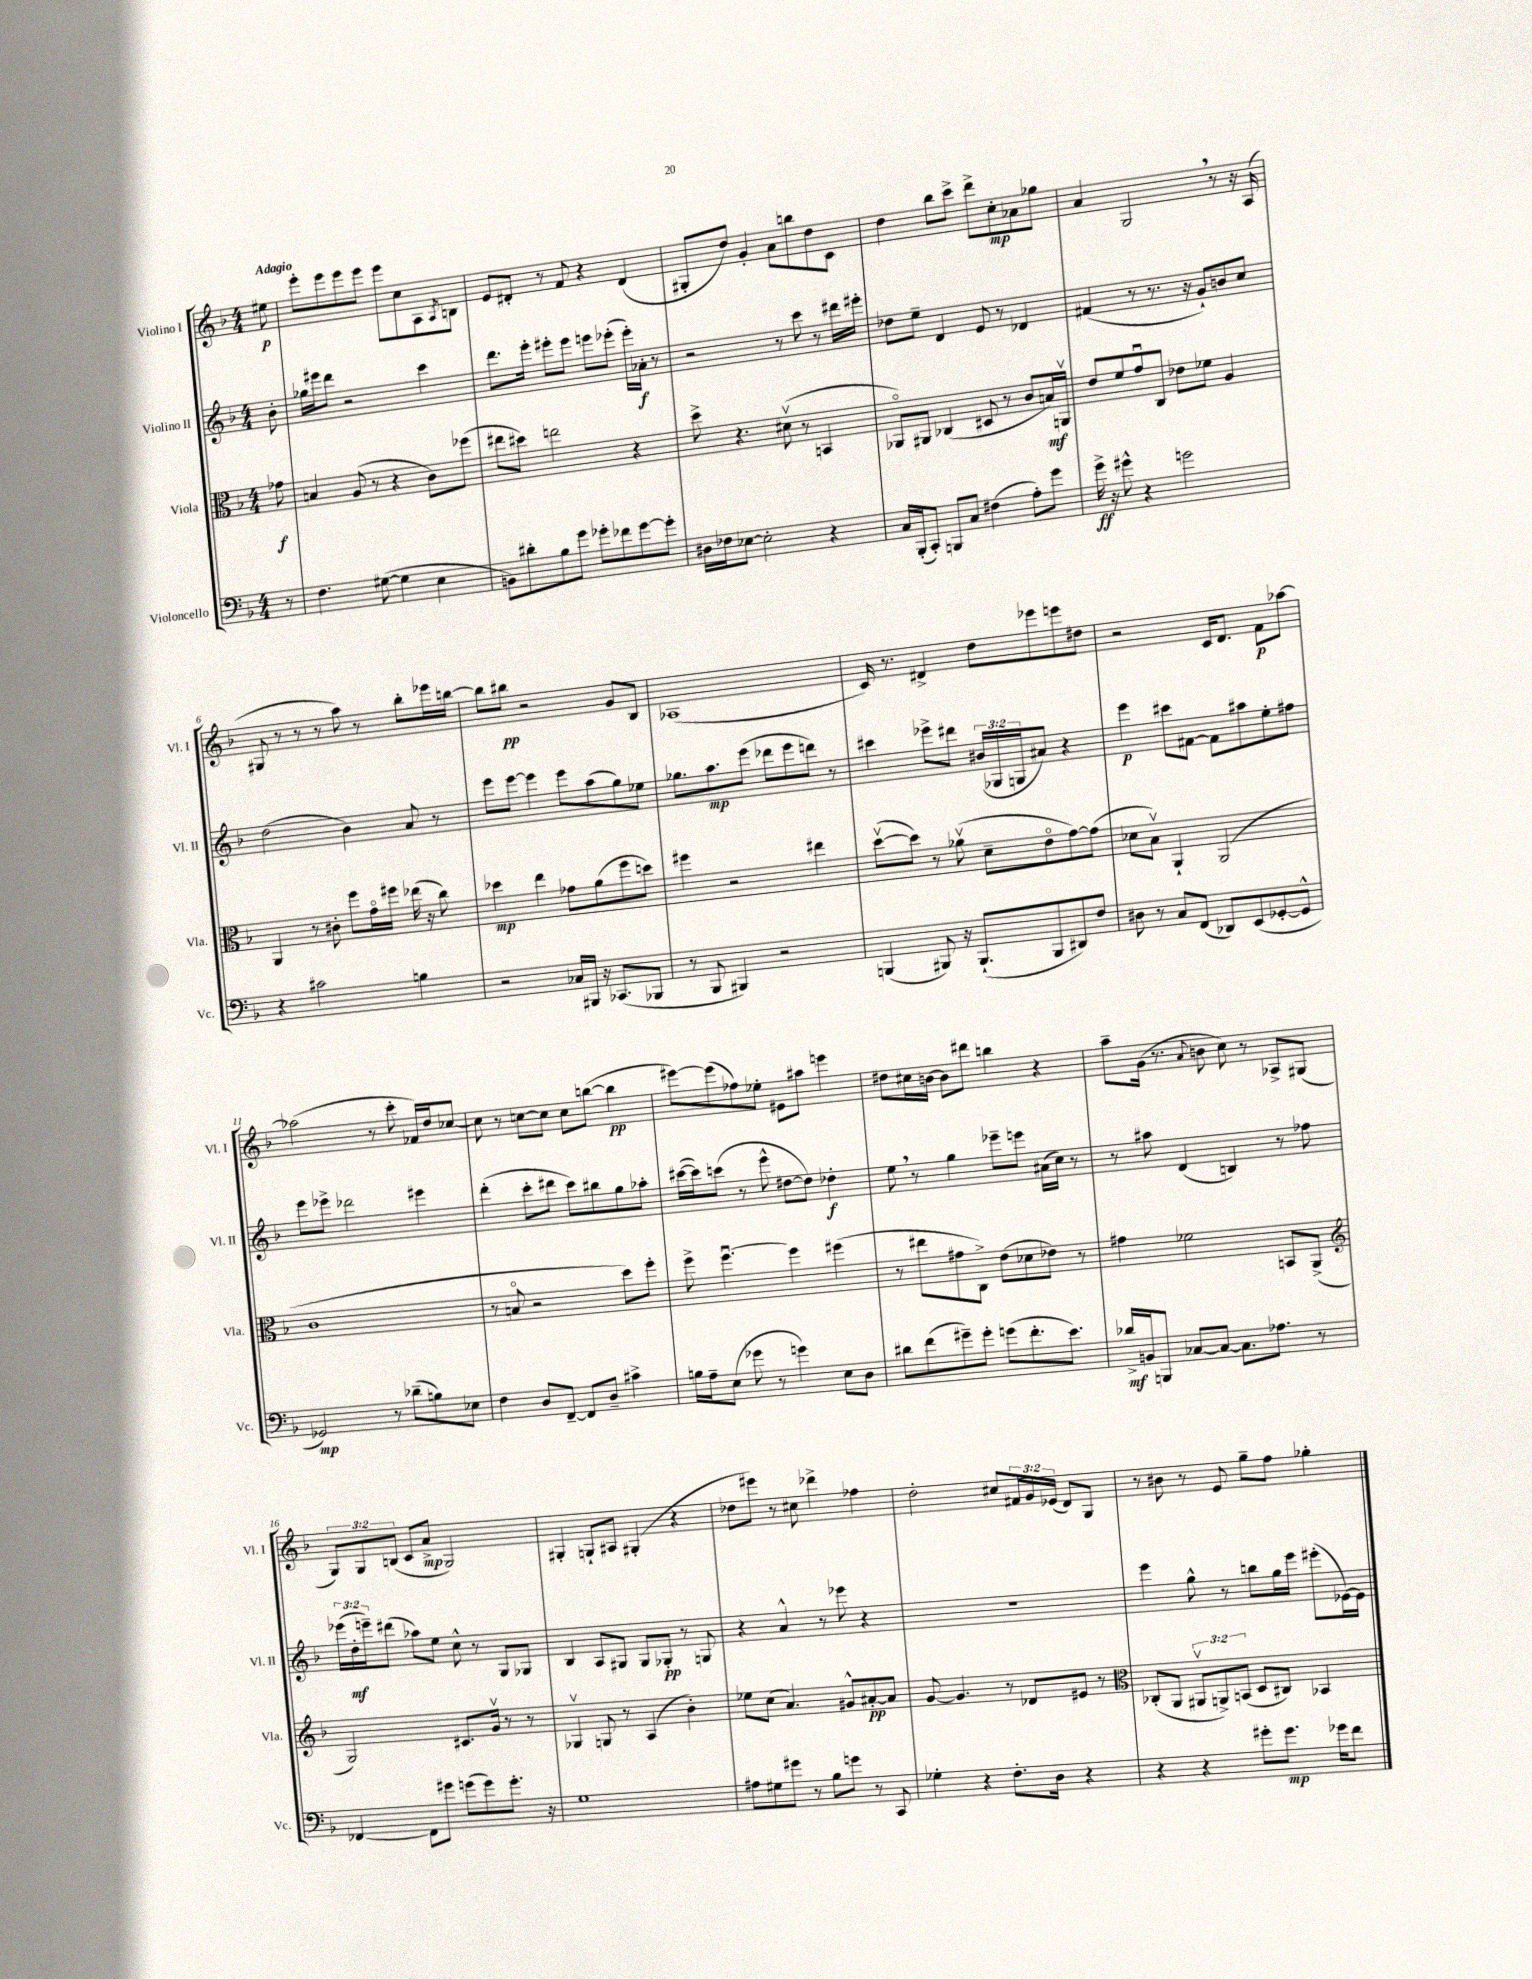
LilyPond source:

<<
\new StaffGroup <<
\new Staff = "s0" \with { instrumentName = "Violino I" shortInstrumentName = "Vl. I" } {
    \clef treble \key f \major \numericTimeSignature \time 4/4 \override Staff.TupletNumber.text = #tuplet-number::calc-fraction-text \partial 8 \tempo "Adagio"
    eis''8\p |
    e'''8-. e'''8 e'''8 e'''8 e'''8 c''8 a8 \acciaccatura { a8 } b8 |
    e'8 dis'8-. r8 f'8 r4 dis'4( |
    gis8-. d''8) g'4-. a'8 b''8 d''8 c'8 |
    d''4 bes''8 c'''8-> d'''8-> c''8-.\mp aes'8 ges''8 |
    a'4 g2 \breathe r8 r16 a16( |
    gis8 r8 r8 r8 a''8) r8 bes''8-. ees'''16 b''16~ |
    b''8 bis''8\pp r2 g'8 bes8 |
    aes1( |
    c'16) r8. dis'4-> d''8 ees'''8 e'''8 dis''8 |
    r2 c'16 d'8. f'8\p aes''8~ |
    aes''2( r8 c'''8-. fes'16) d''16 ces''8~ |
    ces''8 r8 c''8~ c''8 c''8 b''8~( b''4\pp |
    eis'''8~) eis'''8( fes''8) ees''8-. eis'8 ais''8 e'''4 |
    dis''8 cis''16 b'16~ b'8 dis'''8 b''4 r4 |
    a''8-- g'16( r8. \appoggiatura { a'8 } b'8 c''8) r8 aes8-> gis8( |
    \tuplet 3/2 { g8) g8 b8( } c'8 a'8->\mp g2) |
    gis4-. g8-! ais8 gis4-.( r4 |
    des''8 eis'''8) r8 cis''8 des'''4-> fes''4 |
    d''2-. cis''8 \tuplet 3/2 { fis'16 g'16 ees'16( } d'8) g8 |
    r8 bis'8 r8 e'8 g''8-- f''8 ges''4-. \bar "|." |
}
\new Staff = "s1" \with { instrumentName = "Violino II" shortInstrumentName = "Vl. II" } {
    \clef treble \key f \major \numericTimeSignature \time 4/4 \override Staff.TupletNumber.text = #tuplet-number::calc-fraction-text \partial 8
    bes'8-. |
    ges''16 eis'''16 d'''8 r2 c'''4 |
    d'''8. e'''16-. eis'''8-. eis'''8 e'''8 ees'''8-.( ees'''16-.) aes'16-.\f r8 |
    r2 r8 c'''8 r8 dis'''16 eis'''16-. |
    des''8 e''8-- d'4 e'8 r8 des'4 |
    fis'4( r8 r8. r16 g'8-!) b'8 c''8 |
    d''2( bes'4) a'8 r8 |
    e'''8 e'''8~ e'''4 e'''8 a''8( g''8) ees''8 |
    ges''8. a''8.\mp e'''8( des'''8 e'''8 d'''8) r8 |
    cis'''4 ees'''8-> dis'''8 \tuplet 3/2 { bis'16( ges16 g16 } ais'8) r4 |
    e'''4\p cis'''8 fis'8~ fis'8 ais''8 e''8-. fis''8 |
    e'''8 ees'''8-> des'''2 eis'''4 |
    d'''4-.( c'''8-. dis'''8 c'''8) bis''8 g''8 aes''8-. |
    cis'''16~( cis'''16) c'''8( r8 e'''8-^ dis''8~ dis''8) des''4-.\f |
    e''8 \breathe r8 g''4 ees'''8-- e'''8 ais'16( c''16) r8 |
    r8 ais''8 d'4( b4) r8 fes''8 |
    \tuplet 3/2 { ees'''16( d''16-.\mf e'''16--) } dis'''8( aes''8) e''8 c''8-^ r8 g8 ges8 |
    bes4 a8 gis8 gis8 ges8-.\pp r8 g8 |
    r4 a'4-^ r8 ees'''8 r4 |
    R1 |
    e'''4 g''8-^ r8 b''8 g''16 e'''16 eis'''8-.( ees'16~) ees'16 \bar "|." |
}
\new Staff = "s2" \with { instrumentName = "Viola" shortInstrumentName = "Vla." } {
    \clef alto \key f \major \numericTimeSignature \time 4/4 \override Staff.TupletNumber.text = #tuplet-number::calc-fraction-text \partial 8
    ges'8\f |
    b4 a8( r8 r4 c'8) fes''8( |
    eis''8 dis''8) e''2 r4 |
    d''8-> r4. dis'8\upbow( r8 b,4 |
    aes,8\flageolet) ais,8 ces4( dis8 r8 c'8 b16\mf) a,16\upbow |
    e'8 f'8 g'8\downbow c8 ees'8 fes'8 a4 |
    a,4 r8 cis'8-. f''8 g'16\flageolet fis''16 ees''16( r16 c''8) |
    des''4\mp e''4 ges'8 a'8( f''8 d''8) |
    fis''4 r2 eis''4 |
    d''8~\upbow( d''8) r8 aes'8\upbow( d'8-- e'8\flageolet g'8~) g'8( |
    des'8 bes8\upbow) a,4-! a,2( |
    c'1 |
    r8 b8\flageolet r2 d''8) f''8-. |
    f''8-> f''4.~\downbow f''4 fis''4( |
    r8 eis''8 gis'8 c8->) e'8( des'8 ees'8) r8 |
    gis'4 fes'2 b,8 a,8->( |
    \clef treble g2) cis'8. g'16\upbow r8 r8 |
    ges4\upbow g8 r8 a4( bes'4-.) |
    ees''8 c''8( a'4.) gis'8-^ ais'8~-.\pp ais'8 |
    g'8~ g'4. r8 des'8 eis'8 r8 |
    \clef alto ces8-.( a,8 \tuplet 3/2 { ais,8\upbow a,8->) b,8( } d8 cis8) bes,4 \bar "|." |
}
\new Staff = "s3" \with { instrumentName = "Violoncello" shortInstrumentName = "Vc." } {
    \clef bass \key f \major \numericTimeSignature \time 4/4 \partial 8
    r8 |
    f4. gis8~( gis4 e4 |
    b,8) dis'8-. bes8 g'8 ges'8-. fes'8 ges'8~ ges'8-. |
    dis16 fes16 ees8~ ees2-. r4 |
    c16 bes,,16-.( c,8-.) b,,8 c8 fis4( a8-.) g'8 |
    g'16->\ff r16 gis'8-^ r4 g'2 |
    r4 cis'2 b4 |
    r2 ces16 bis,,16 r16 ces,8.( bes,,8 |
    r8 bes,,8 bis,,4) r2 |
    b,,4( bis,,8) r16 bis,,8.-!( bis,,8 dis,8) f8 |
    dis8 r8 c8 f,8( des,8) e,8( ges,8~-. ges,8-^ |
    ges,2\mp) r8 des'8--( b8) ees8 |
    f4 d8 f,8~-- f,8 d8-- cis'4-> |
    b16 a16-- e8( ges'8 r8 g'4) e8 d8 |
    dis'8 f'8( gis'8--) gis'8-. g'8( f'8.-. e'8.) |
    des'16->\mf b,16 b,,8 ces8~ ces8~ ces8. aes8. r8 |
    fes,4~ fes,8 gis'8 g'8( g'8) g'8.-. r16 |
    g1 |
    ais8 gis8 gis'8 r8 bes8 g'8 r8 c,8 |
    ges4-. r4 f8.-. d16 r4 |
    r4 r4 gis'8-. gis'8.\mp ges'16 f'8 \bar "|." |
}
>>
>>
